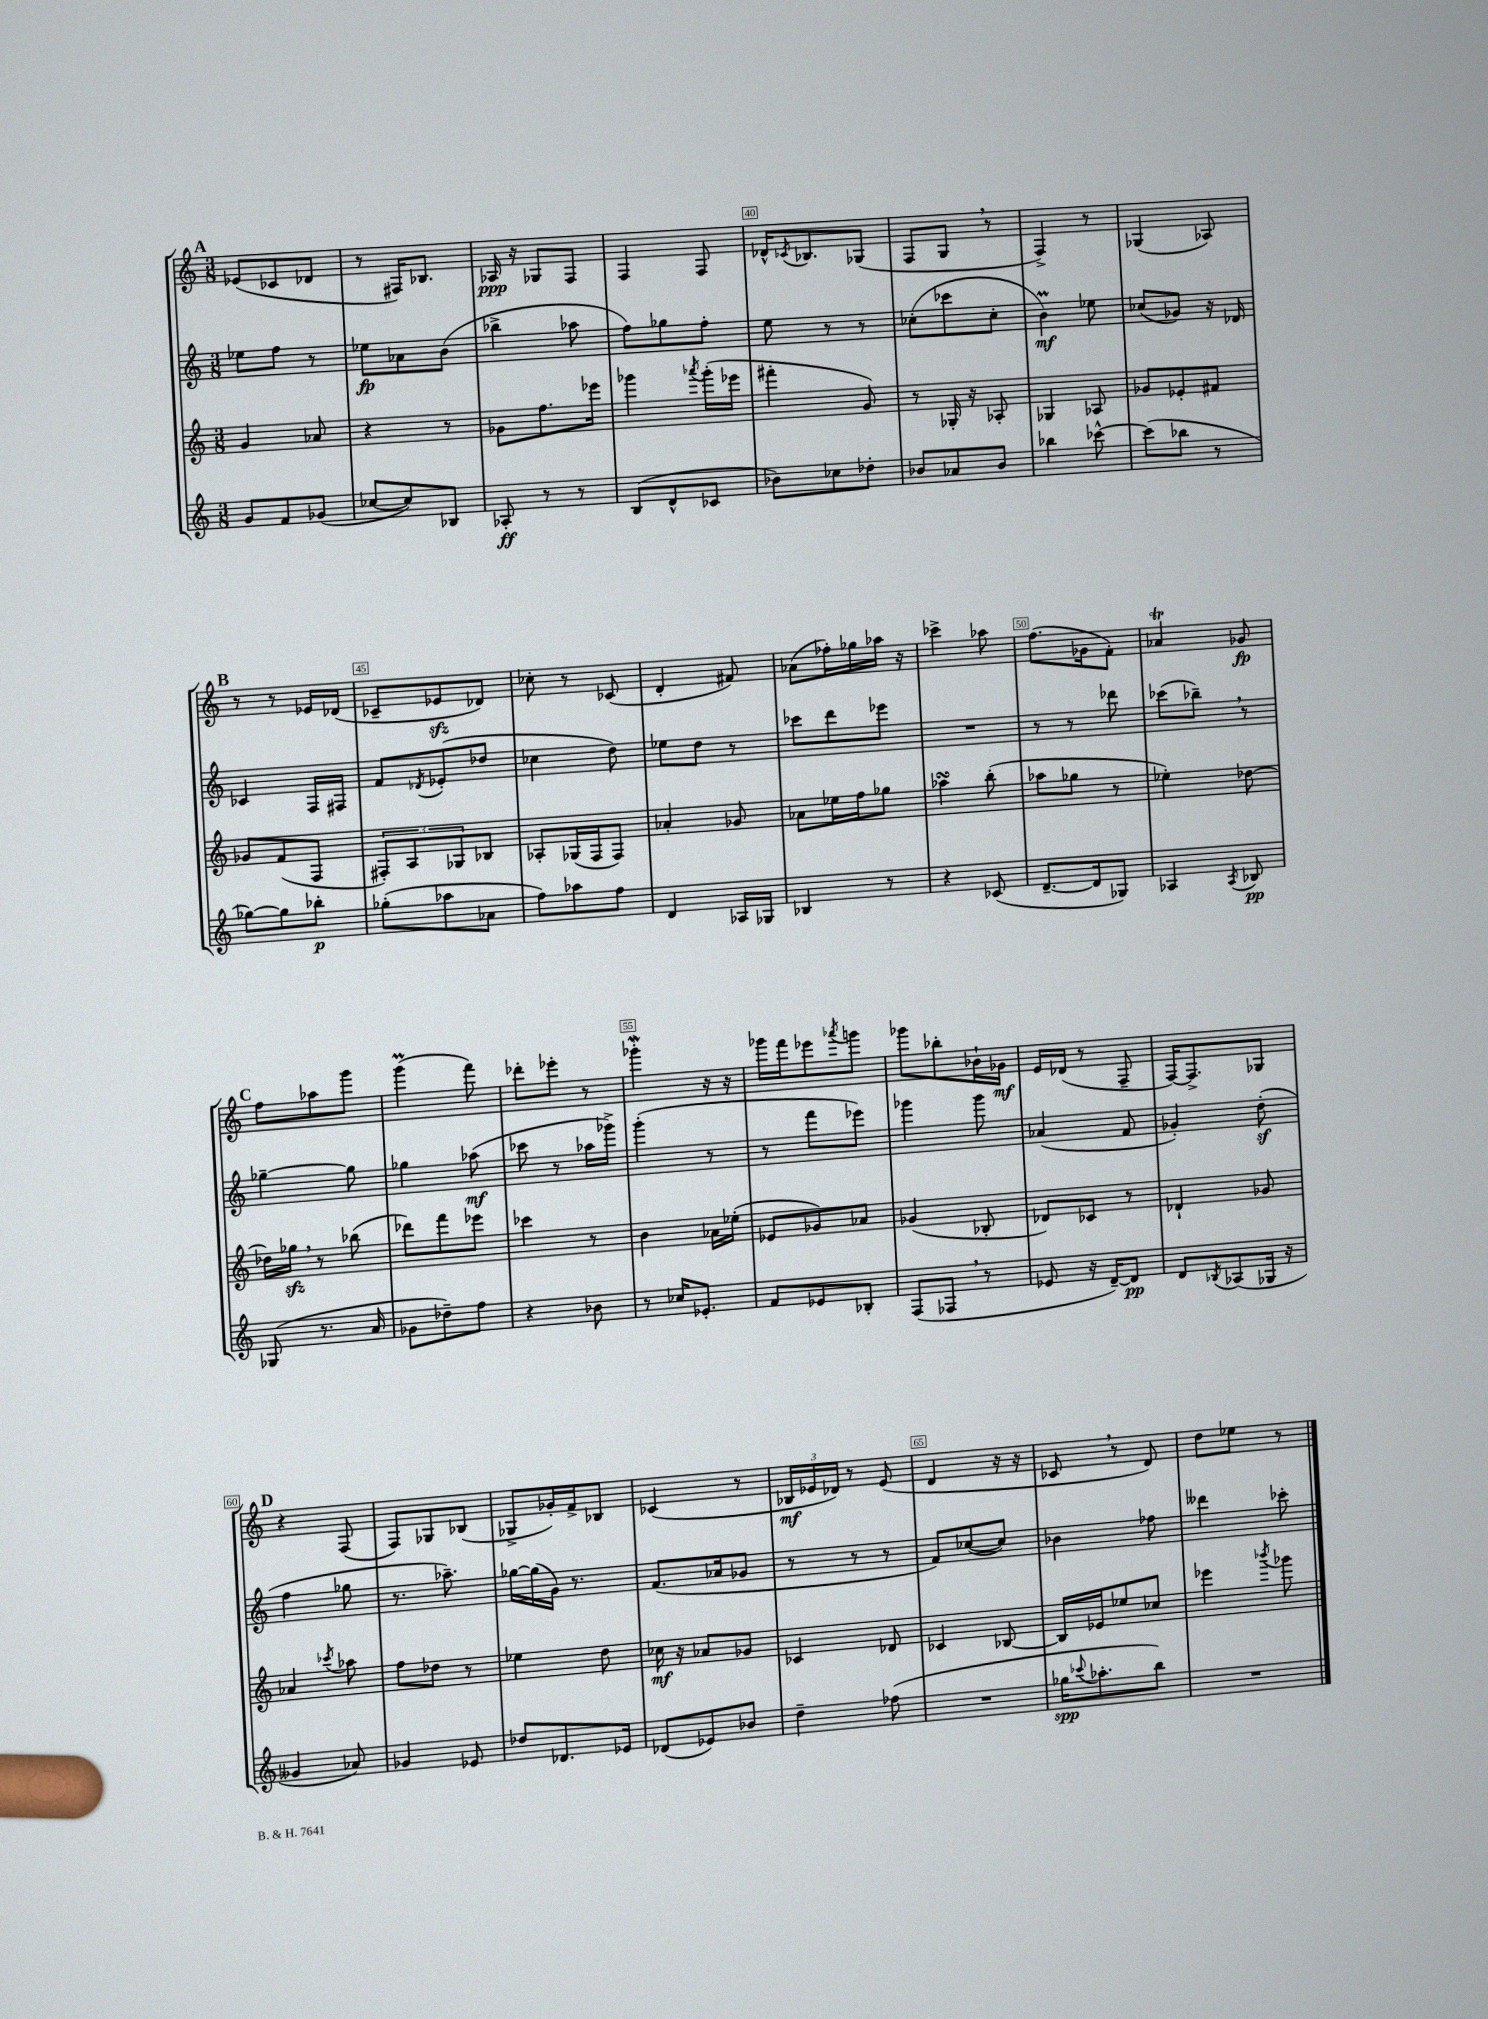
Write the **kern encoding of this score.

**kern	**kern	**kern	**kern
*staff4	*staff3	*staff2	*staff1
*clefG2	*clefG2	*clefG2	*clefG2
*k[]	*k[]	*k[]	*k[]
*M3/8	*M3/8	*M3/8	*M3/8
8g	4g	8ee-	(8e-
8f	.	8ff	8c-
(8g-	8a-	8r	8d-
=	=	=	=
[8cc-	4r	8ee-	8r
8cc-])	.	8a-	16F#)
.	.	.	8.B-
8B-	8r	(8b	.
=	=	=	=
8A-'	8g-	4bb-^	16A-
.	.	.	16r
8r	8.ff	.	8G-
8r	.	8aa-	8F
.	16eee-	.	.
=	=	=	=
(8B	4ggg-	8ff)	4F
8d^^	.	8gg-	.
.	8qaaa-	.	.
8c-	(16ggg-'	8ff'	8F
.	16eee-	.	.
=	=	=	=
8b-)	4fff#'	8ee	16d-^^
.	.	.	8qc-
.	.	.	8.B-
8cc-	.	8r	.
8dd-'	8g)	8r	(8G-
=	=	=	=
8b-	8r	(8cc-'	8F
8a-	16G-'	8ccc-	8G
.	16r	.	.
8b-	8A-'	8cc-'	8r
=	=	=	=
4bb-	4G-	4b)	4F^)
[8ccc-^^	8A-	8ee-	8r
=	=	=	=
(8ccc-]	8g-	(8cc-	(4G-
8bb-	8e-'	8g-)	.
8r	8f#	16r	8A-)
.	.	16d-	.
=	=	=	=
[8gg-)	8g-	4c-	8r
8gg-]	(8f	.	8r
8bb-'	8F	16F	16e-
.	.	16F#	(16d-
=	=	=	=
(8gg-'	12F#')	8f	8c-~
.	12A	.	.
.	.	8qd-	.
8aa-	.	(8e-'	8e-
.	12G-	.	.
8a-	8B-	8dd-	8d-)
=	=	=	=
8ff)	8A-'	4cc-	8cc-'
8aa-	(16G-	.	8r
.	16F	.	.
8ff	8F)	8dd)	(8c-
=	=	=	=
4d	4a-'	8ee-	4d'
.	.	8dd	.
16A-	8g-	8r	8f#)
16G-	.	.	.
=	=	=	=
4B-	8a-	8ccc-	(8a-
.	16ee-	8ddd	16ff-')
.	16ff	.	16gg-
8r	8gg-	8eee-	16aa-
.	.	.	16r
=	=	=	=
4r	4aa-	4.r	4ccc-^
(8c-	(8bb'	.	8aa-
=	=	=	=
[8.d~	8aa-	8r	(8.ff
.	8gg-	8r	.
16d]	.	.	16g-
8G-)	8r	8ddd-	8f')
=	=	=	=
4A-	4ee-')	(8ccc-	4a-
.	.	8bb-~)	.
8qA-	.	.	.
8B-	[8dd-	8r	8g-
=	=	=	=
(8G-	16dd-]	[4gg-~	8ff
.	16gg-	.	.
8.r	8r	.	8aa-
.	(8bb-	8gg-]	8ggg
16a	.	.	.
=	=	=	=
8g-	8ddd-)	4gg-	(4ggg
8dd-~)	8fff	.	.
8ff	8eee-	(8aa-	8fff)
=	=	=	=
4r	4ccc-	8ccc-	8ddd-'
.	.	8r	8eee-'
8b-	8r	16aa-	8r
.	.	16ggg-^)	.
=	=	=	=
8r	4b	(4ggg'	4ggg-'
16cc-	.	.	.
8.e-'	.	.	.
.	16a-	8r	16r
.	(16ee-'	.	16r
=	=	=	=
8f	8e-	8r	16ggg-
.	.	.	16fff
8e-	8g-)	8fff	8eee-
.	.	.	8qaaa-
8B-'	8a-	8eee-)	8ggg
=	=	=	=
(8F	(4g-	4ggg-	8ggg-
8F-	.	.	8bb-'
8r	8B-'	8ggg-	16b-`
.	.	.	16g-
=	=	=	=
8e-	8d-)	(4a-	16e
.	.	.	(16d-
16r	8c-	.	8r
[16d~)	.	.	.
8d]	8r	8f	8F~
=	=	=	=
8d	4d-`	4g-')	[16F)
.	.	.	8.F^]
8qB-	.	.	.
(8A-	.	.	.
16G-	8g-	(8dd'	8G-
16r	.	.	.
=	=	=	=
4g--	4a-	4ff	4r
.	8qccc-	.	.
8a-)	8aa-	8gg-	(8F
=	=	=	=
4g-	8ff	8.r	8F)
.	8dd-	.	8G-
.	.	8.aa-~)	.
8e-	8r	.	(8B-
=	=	=	=
8dd-	4ee-	[16gg-	8G-^
.	.	(16gg-]	.
8.d-	.	16g)	16g-')
.	.	8.r	16f^
.	8dd	.	8B-
16e-	.	.	.
=	=	=	=
(8d-	16cc-	(8.f	(4c-
.	16r	.	.
8e-)	8a-	.	.
.	.	16a-	.
8b-	8g-	8g-	8r
=	=	=	=
4dd~	4c-	8r	24B-
.	.	.	24e-
.	.	.	24d-)
.	.	8r	8r
(8ff-	8d-	8r	(8e-
=	=	=	=
4.r	4c-	8f)	4d
.	.	([8cc-	.
.	[8B-	8cc-])	16r
.	.	.	16r
=	=	=	=
16gg-	16B-]	4b-	8c-
8qqccc-	.	.	.
8.aa-'	16e-	.	.
.	8ee-	.	8r
8bb)	8cc-	8ff-	8d)
=	=	=	=
4.r	4eee-	4ddd--	8dd
.	.	.	8ee-
.	8qbbb-	.	.
.	8ggg-	8ccc-'	8r
==	==	==	==
*-	*-	*-	*-
